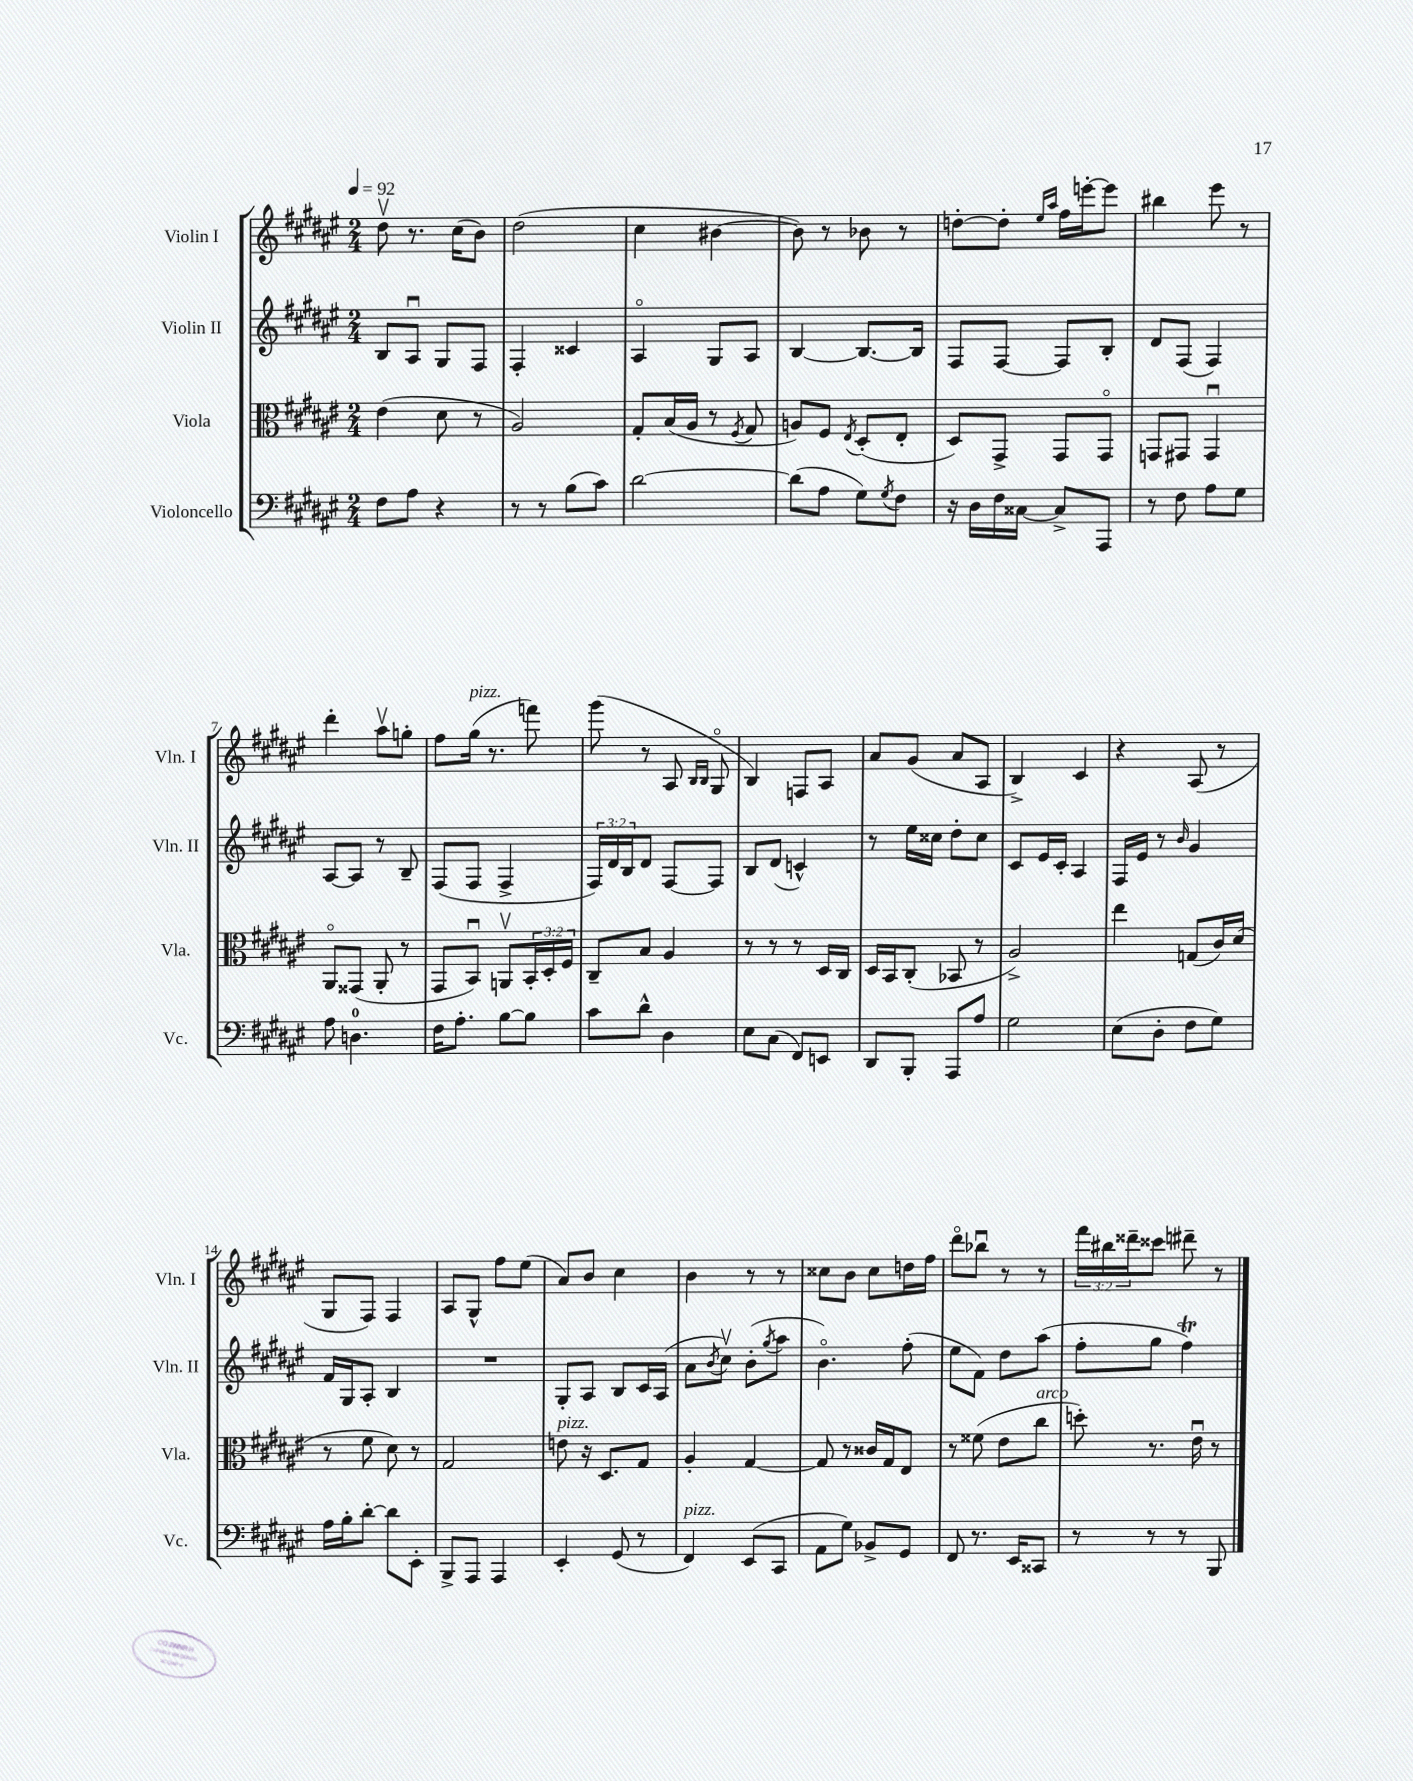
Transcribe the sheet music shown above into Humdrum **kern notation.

**kern	**kern	**kern	**kern
*staff4	*staff3	*staff2	*staff1
*clefF4	*clefC3	*clefG2	*clefG2
*k[f#c#g#d#a#e#]	*k[f#c#g#d#a#e#]	*k[f#c#g#d#a#e#]	*k[f#c#g#d#a#e#]
*M2/4	*M2/4	*M2/4	*M2/4
*MM92	*MM92	*MM92	*MM92
8F#\L	(4e#\	8B/L	8dd#v\
8A#\J	.	8A#u/J	8.r
4r	8d#\	8G#/L	.
.	.	.	(16cc#\LK
.	8r	8F#/J	8b\J)
=	=	=	=
8r	2A#/)	4F#'/	(2dd#\
8r	.	.	.
(8B\L	.	4c##/	.
8c#\J)	.	.	.
=	=	=	=
[2d#\	8G#'/L	4A#o/	4cc#\
.	(16B/L	.	.
.	16A#/JJ	.	.
.	8r	8G#/L	[4b#\
.	8qF#/	.	.
.	8G#/	8A#/J	.
=	=	=	=
(8d#\]L	8A/L)	[4B/	8b#\])
8A#\J	8F#/J	.	8r
.	8qE#/	.	.
8G#\L)	(8D#'/L	8.B/_L	8b-\
8qG#/	.	.	.
8F#\J	8E#'/J	.	8r
.	.	16B/]Jk	.
=	=	=	=
16r	8D#/L)	8F#/L	[8dd'\L
16D#\LL	.	.	.
16F#\	8GG#^/J	[8F#/J	8dd'\]J
[16C##\JJ	.	.	.
.	.	.	16qqee#/LL
.	.	.	16qqaa#/JJ
8C##^/]L	8GG#/L	8F#/]L	16ff#\LL
.	.	.	[16eee'\J
8AAA#/J	8GG#o/J	8B'/J	8eee\]J
=	=	=	=
8r	8GG/L	8d#/L	4bb#\
8F#\	8GG#/J	(8F#/J	.
8A#\L	4GG#u/	4F#/)	8eee#\
8G#\J	.	.	8r
=	=	=	=
8A#\	8AA#o/L	[8A#/L	4ddd#'\
4.D\	(8GG##/J	8A#/]J	.
.	8AA#'/	8r	8aa#v\L
.	8r	8B~/	8gg'\J
=	=	=	=
16F#\LK	8GG#/L	(8F#/L	8ff#\L
8.A#'\J	.	.	.
.	8BBu/J)	8F#/J	(16gg#\Jk
.	.	.	8.r
[8B\L	8AAv/L	4F#^/	.
8B\]J	24BB'/L	.	8fff\)
.	24D#'/	.	.
.	24F#/JJ	.	.
=	=	=	=
8c#\L	8C#~/L	24F#/LL)	(8ggg#\
.	.	24d#/	.
.	.	24B/J	.
8d#^^\J	8B/J	8d#/J	8r
4D#\	4A#/	[8F#/L	8A#/
.	.	.	16qqB/LL
.	.	.	16qqB/JJ
.	.	8F#/]J	8G#o/
=	=	=	=
8E#\L	8r	8B/L	4B/)
(8C#\J	8r	(8d#/J	.
8FF#/L)	8r	4c^^/)	8F/L
8EE/J	16D#/LL	.	8A#/J
.	16C#/JJ	.	.
=	=	=	=
8DD#/L	16D#/LL	8r	8a#/L
.	16BB/J	.	.
8BBB'/J	(8C#'/J	16ee#\LL	(8g#/J
.	.	16cc##\JJ	.
8AAA#/L	8BB-/	8dd#'\L	8a#/L
8A#/J	8r	8cc##\J	8A#/J
=	=	=	=
2G#\	2A#^/)	8c#/L	4B^/)
.	.	16e#/L	.
.	.	16c#'/JJ	.
.	.	4A#/	4c#/
=	=	=	=
(8E#\L	4ee#\	16F#/LL	4r
.	.	16e#/JJ	.
8D#'\J	.	8r	.
.	.	16qqb/	.
8F#\L	(8G/L	4g#/	(8A#/
8G#\J)	16c#/L)	.	8r
.	(16d#/JJ	.	.
=	=	=	=
16A#\LL	8r	16f#/LL	8G#/L
16B'\J	.	16G#/J	.
[8d#'\J	8f#\	8A#'/J	8F#/J)
8d#\]L	8d#\)	4B/	4F#/
8EE#'\J	8r	.	.
=	=	=	=
8BBB^/L	2G#/	2r	8A#/L
8AAA#/J	.	.	8G#^^/J
4AAA#/	.	.	8ff#\L
.	.	.	(8ee#\J
=	=	=	=
4EE#'/	8e\	8G#'/L	8a#/L)
.	16r	8A#/J	8b/J
.	8.D#/L	.	.
(8GG#/	.	8B/L	4cc#\
8r	8G#/J	16c#/L	.
.	.	(16A#/JJ	.
=	=	=	=
4FF#/)	4A#'/	8a#\L	4b\
.	.	8qb/	.
.	.	8cc#v\J)	.
(8EE#/L	[4G#/	(8b'\L	8r
.	.	8qgg#/	.
8CC#/J	.	8aa#\J	8r
=	=	=	=
8AA#\L	8G#/]	4.bo\)	8cc##\L
8G#\J)	8r	.	8b\J
8BB-^/L	16c##/LL	.	8cc##\L
.	16G#/J	.	.
8GG#/J	8E#/J	(8ff#'\	16dd\L
.	.	.	16ff#\JJ
=	=	=	=
8FF#/	8r	8ee#\L	8ddd#o\L
8.r	(8f##\	8f#\J)	8bb-u\J
.	8e#\L	8dd#\L	8r
16EE#/LK	.	.	.
8CC##/J	8cc#\J	(8aa#\J	8r
=	=	=	=
8r	8dd'\)	8ff#'\L	24fff#\LL
.	.	.	24bb#\
.	.	.	24ddd##~\J
8r	8.r	8gg#\J	8ccc##\J
8r	.	4ff#\)	8ddd#~\
.	16e#u\	.	.
8BBB/	8r	.	8r
==	==	==	==
*-	*-	*-	*-
